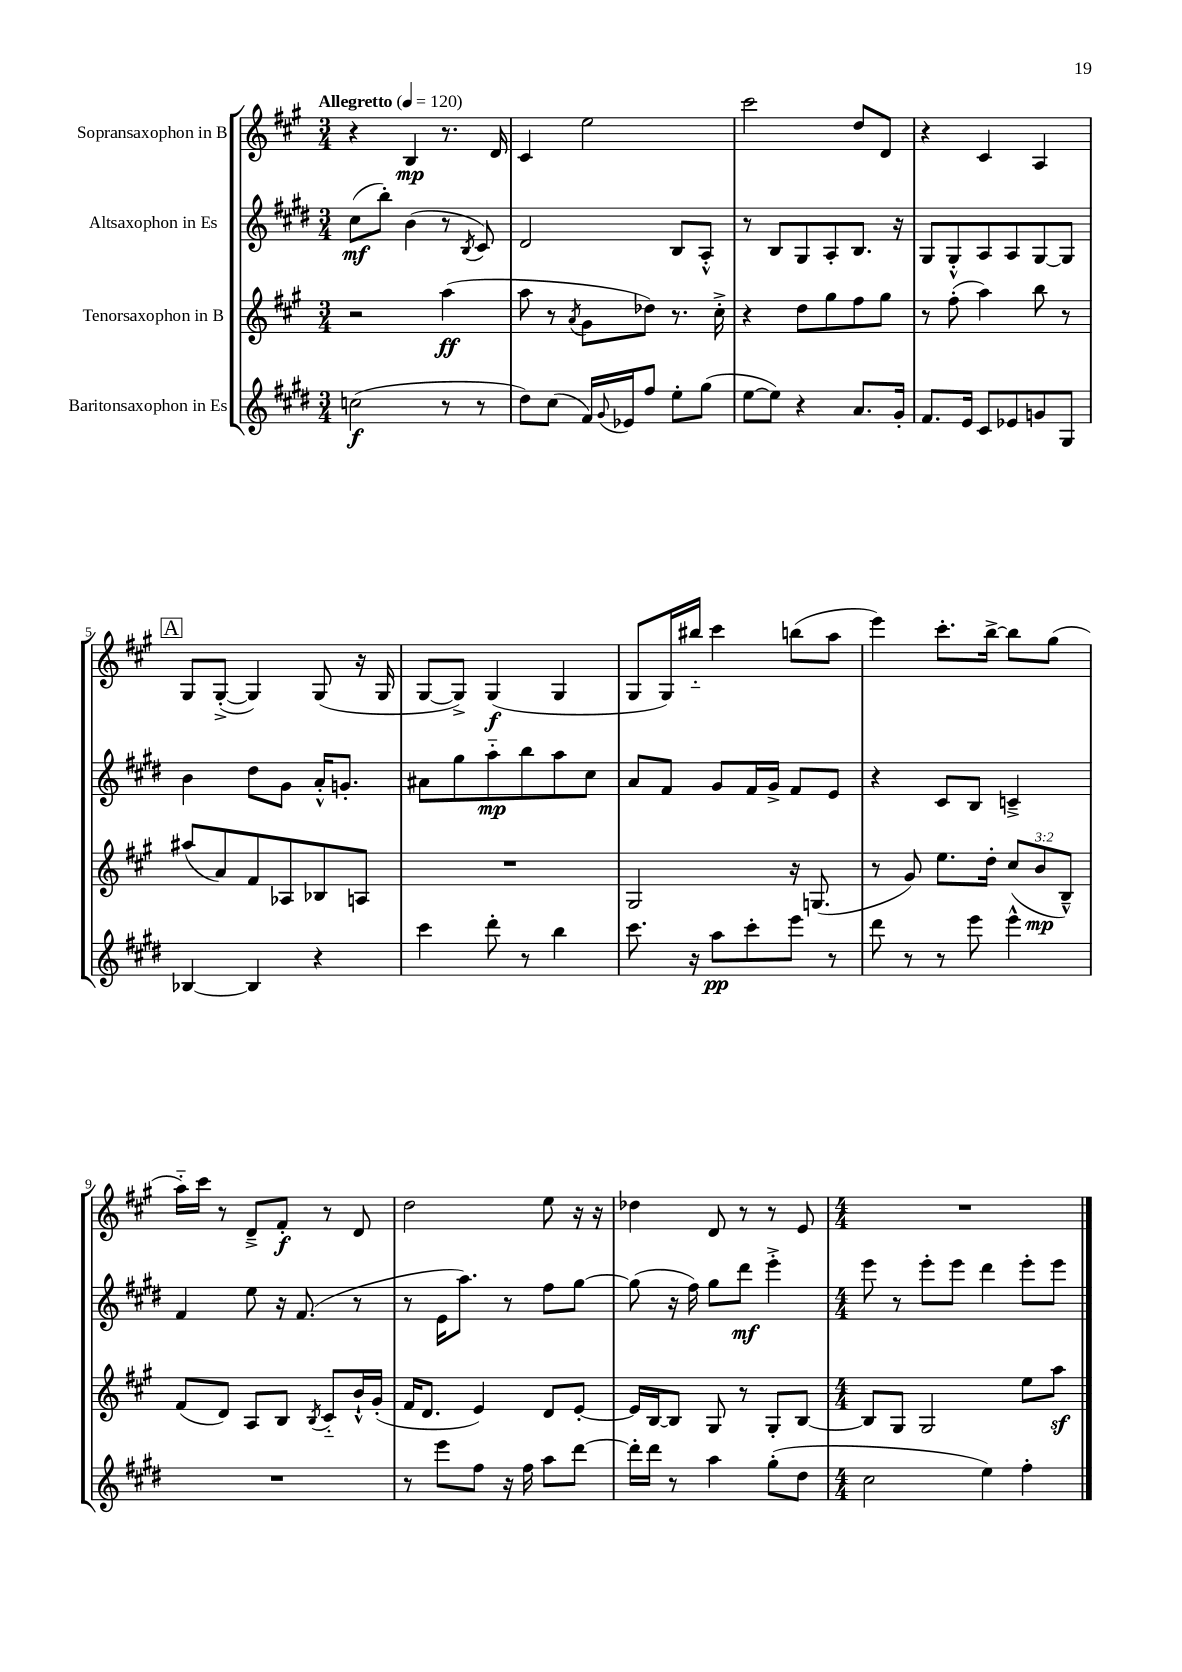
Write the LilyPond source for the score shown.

<<
\new StaffGroup <<
\new Staff = "s0" \with { instrumentName = "Sopransaxophon in B" } {
    \clef treble \key a \major \numericTimeSignature \time 3/4 \tempo "Allegretto" 4 = 120
    r4 b4\mp r8. d'16 |
    cis'4 e''2 |
    cis'''2 d''8 d'8 |
    r4 cis'4 a4 |
    \mark \markup { \box "A" } gis8 gis8~-.->( gis4) gis8( r16 gis16 |
    gis8~ gis8->) gis4\f( gis4 |
    gis8 gis16) bis''16-_ cis'''4 b''8( a''8 |
    e'''4) cis'''8.-. b''16~-> b''8 gis''8( |
    a''16-_) cis'''16 r8 d'8---> fis'8-.\f r8 d'8 |
    d''2 e''8 r16 r16 |
    des''4 d'8 r8 r8 e'8 |
    \numericTimeSignature \time 4/4 R1 \bar "|." |
}
\new Staff = "s1" \with { instrumentName = "Altsaxophon in Es" } {
    \clef treble \key e \major \numericTimeSignature \time 3/4
    cis''8\mf( b''8-.) b'4( r8 \acciaccatura { b8 } cis'8) |
    dis'2 b8 a8-.-^ |
    r8 b8 gis8 a8-. b8. r16 |
    gis8 gis8-.-^ a8 a8 gis8~ gis8 |
    \mark \markup { \box "A" } b'4 dis''8 gis'8 a'16-.-^ g'8.-. |
    ais'8 gis''8 a''8-_\mp b''8 a''8 cis''8 |
    a'8 fis'8 gis'8 fis'16 gis'16-> fis'8 e'8 |
    r4 cis'8 b8 c'4---> |
    fis'4 e''8 r16 fis'8.( r8 |
    r8 e'16 a''8.) r8 fis''8 gis''8~ |
    gis''8( r16 fis''16) gis''8 dis'''8\mf e'''4-.-> |
    \numericTimeSignature \time 4/4 e'''8 r8 e'''8-. e'''8 dis'''4 e'''8-. e'''8 \bar "|." |
}
\new Staff = "s2" \with { instrumentName = "Tenorsaxophon in B" } {
    \clef treble \key a \major \numericTimeSignature \time 3/4 \override Staff.TupletNumber.text = #tuplet-number::calc-fraction-text
    r2 a''4\ff( |
    a''8 r8 \acciaccatura { a'8 } gis'8 des''8) r8. cis''16-.-> |
    r4 d''8 gis''8 fis''8 gis''8 |
    r8 fis''8-.( a''4) b''8 r8 |
    \mark \markup { \box "A" } ais''8( a'8) fis'8 aes8 bes8 a8 |
    R2. |
    gis2 r16 g8.( |
    r8 gis'8) e''8. d''16-. \tuplet 3/2 { cis''8( b'8\mp b8---^) } |
    fis'8( d'8) a8 b8 \acciaccatura { b8 } cis'8-_ b'16-!-^ gis'16-.( |
    fis'16 d'8. e'4) d'8 e'8~-. |
    e'16 b16~ b8 gis8 r8 gis8-. b8~ |
    \numericTimeSignature \time 4/4 b8 gis8 gis2 e''8 a''8\sf \bar "|." |
}
\new Staff = "s3" \with { instrumentName = "Baritonsaxophon in Es" } {
    \clef treble \key e \major \numericTimeSignature \time 3/4
    c''2\f( r8 r8 |
    dis''8) cis''8( fis'16) \appoggiatura { gis'8 } ees'16 fis''8 e''8-. gis''8( |
    e''8~ e''8) r4 a'8. gis'16-. |
    fis'8. e'16 cis'8 ees'8 g'8 gis8 |
    \mark \markup { \box "A" } bes4~ bes4 r4 |
    cis'''4 dis'''8-. r8 b''4 |
    cis'''8. r16 a''8\pp cis'''8-. e'''8 r8 |
    dis'''8 r8 r8 e'''8 e'''4-^ |
    R2. |
    r8 e'''8 fis''8 r16 fis''16 a''8 dis'''8~ |
    dis'''16-. dis'''16 r8 a''4 gis''8-.( dis''8 |
    \numericTimeSignature \time 4/4 cis''2 e''4) fis''4-. \bar "|." |
}
>>
>>
